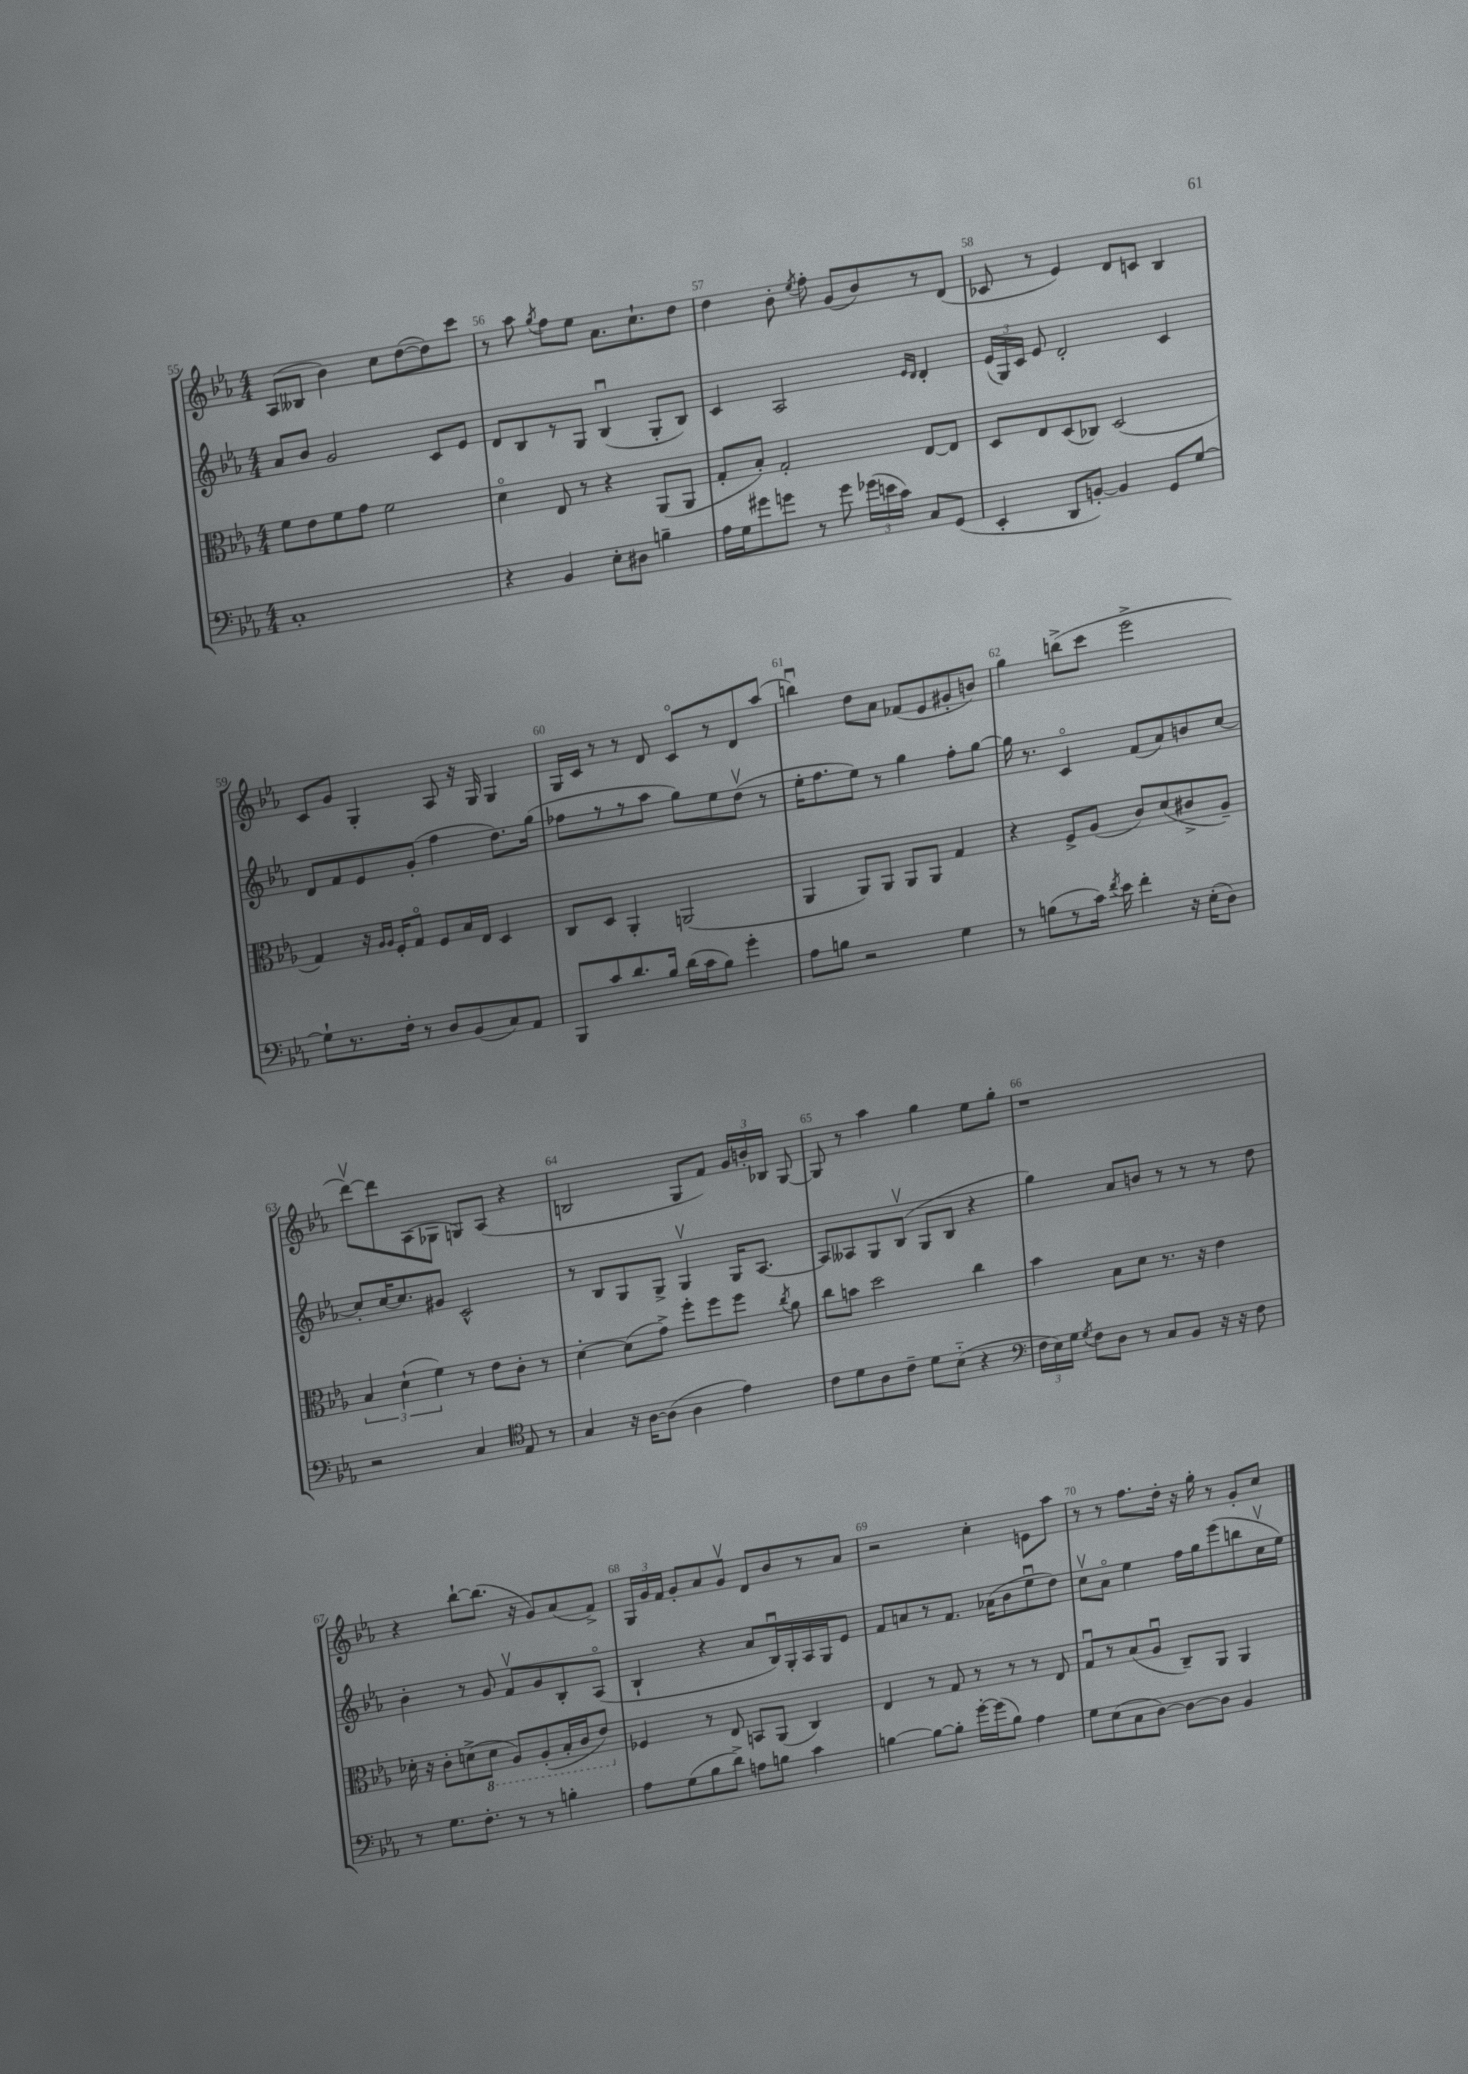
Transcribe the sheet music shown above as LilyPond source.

<<
\new StaffGroup <<
\new Staff = "s0" {
    \clef treble \key ees \major \numericTimeSignature \time 4/4
    \autoBeamOff aes8[( beses8] bes'4) c''8[ d''8~( d''8) c'''8] |
    r8 aes''8 \acciaccatura { g''8 } f''8[ ees''8] aes'8.[ c''8.-! d''8] |
    d''4 bes'8-. \acciaccatura { ees''8 } f''8-. g'8[( bes'8) r8 d'8]( |
    ces'8 r8 ees'4) d'8[ c'8] bes4 |
    c'8[ g'8] g4-. aes8 r16 g16 g4 |
    g16[ c'16] r8 r8 d'8 c'8[\flageolet r8 d'8 aes''8]( |
    b''4\downbow) d''8[ aes'8] fes'8[( ees'8 gis'8-. b'8]) |
    g''4 b''8[->( c'''8] ees'''2-> |
    d'''8[~\upbow) d'''8 aes8( ges8] g8[) aes8]( r4 |
    b2 g8[ f'8]) \tuplet 3/2 { g'16[ b'16-. bes16] } g8~ |
    g8 r8 aes''4 g''4 ees''8[ g''8]-. |
    r1 |
    r4 bes''8[~-! bes''8.]( r16 g'8[) aes'8( f'8]->) |
    \tuplet 3/2 { g16[ g'16 f'16] } g'8[-. aes'8 g'8]\upbow d'8[ bes'8 r8 aes'8] |
    r2 c''4-. e'8[ aes''8] |
    r8 r8 f''8.[ d''16]-. r16 g''16-. r8 g'8[-. c''8] \bar "|." |
}
\new Staff = "s1" {
    \clef treble \key ees \major \numericTimeSignature \time 4/4
    \autoBeamOff aes'8[ bes'8] g'2 c'8[ ees'8] |
    d'8[ bes8 r8 g8] bes4\downbow( g8[-. bes8]) |
    c'4 aes2 \grace { ees'16[ d'16] } d'4-. |
    \tuplet 3/2 { ees'16[( g16) c'16] } ees'8 d'2-. c'4 |
    d'8[ f'8 ees'8 g'8]-.( f''4 d''8.[) g''16]( |
    fes''8[ r8 r8 aes''8] g''8[) ees''8 d''8]\upbow( r8 |
    ees''16[-. f''8. ees''8]) r8 g''4 f''8[-. g''8]~ |
    g''16 r8. c'4\flageolet f'8[( aes'8) b'8 c''8]~ |
    c''8[-. c''16~ c''8. gis'8] c'2-^ |
    r8 bes8[ g8 g8]-> g4\upbow g16[ aes8.]~ |
    aes8[ aeses8 g8 bes8]\upbow( g8[ bes8] r4 |
    g''4) aes'8[ b'8] r8 r8 r8 d''8 |
    bes'4-. r8 g'8 f'8[\upbow g'8 bes8-. aes8]\flageolet( |
    bes4-! r4 aes'8[ bes16\downbow) g16-. aes16 g16 ees'8] |
    f'8[ a'8 r8 f'8.] aes'16[( bes'8 ees''8\downbow d''8]) |
    c''8[\upbow aes'8]\flageolet ees''4 f''16[ g''16 ees'''8( b''8 c''16\upbow ees''16]) \bar "|." |
}
\new Staff = "s2" {
    \clef alto \key ees \major \numericTimeSignature \time 4/4
    \autoBeamOff f'8[ ees'8 f'8 g'8] f'2 |
    d'4\flageolet ees8 r8 r4 aes,8[( aes,8] |
    g8[-. bes8]-.) g2-. ees8[~ ees8] |
    d8[ ees8 d8( ces8]) d2( |
    g4) r16 \grace { aes16[ aes16] } f16[-. g8]\flageolet f8[ bes16 ees16] d4 |
    c8[ d8] aes,4-. a,2( |
    aes,4 aes,8[) aes,8] aes,8[ aes,8] g4 |
    r4 f8[-> aes8]( c'8[) d'8( cis'8-> aes8]--) |
    \tuplet 3/2 { bes4 d'4-!( f'4) } r8 ees'8[ c'8]-. r8 |
    d'4~-. d'8[( g'8]->) f''8[-. f''8 f''8] \acciaccatura { c''8 } aes'8 |
    c''8[ b'8] d''2 c''4 |
    bes'4 bes8[ d'8] r8. r16 ees'4 |
    des'16-. r16 c'8[-. d'8->( \ottava #-1 d8] aes,8[) aes,8-.( bes,16-. c16 ees8]) \ottava #0 |
    fes4 r8 ees8 b,8[ aes,8]( c4) |
    ees4 r8 g8 r8 r8 r8 ees8 |
    g8[\downbow r8 bes8( aes8]\downbow c8[--) aes,8] aes,4 \bar "|." |
}
\new Staff = "s3" {
    \clef bass \key ees \major \numericTimeSignature \time 4/4
    \autoBeamOff c1-. |
    r4 bes,4 ees8[-. dis8] b4-- |
    aes16[ g16 gis'8 g'8] r8 g'8 \tuplet 3/2 { ges'16[( e'16 c'16]) } c8[ g,8]( |
    ees,4-. d,8[ b,8]~-.) b,4 g,8[ g8]~ |
    g8[-! r8. f16]-. r8 d8[ bes,8( c8) aes,8] |
    bes,,8[ c'8 d'8. bes16] d'16[( c'16 bes8]) g'4-. |
    aes8[ b8] r2 g4 |
    r8 b8[( r8 c'16]) \acciaccatura { f'8 } ees'16 f'4-. r16 ees16[-.( d8]) |
    r2 c4 \clef tenor ees8 r8 |
    g4 r16 aes16[~ aes8]( aes4 ees'4) |
    c'8[ d'8 aes8 c'8]-- d'8[ bes8]-_( r4 |
    \clef bass \tuplet 3/2 { f16[ ees16) g16] } \acciaccatura { g8 } f8[ d8] r8 c8[ bes,8] r16 r16 f8 |
    r8 g8.[ f8.]-. r8 r8 b4-. |
    aes8[ g8( bes8 d'8]->) a8[ b8] c'4 |
    b4~ b8[~ b8]-. g'16[~-. g'16( b8]) aes4 |
    g8[ ees8( c8 d8]~) d8[~ d8] bes,4 \bar "|." |
}
>>
>>
\layout { \context { \Score currentBarNumber = #55 \override BarNumber.break-visibility = ##(#f #t #t) barNumberVisibility = #all-bar-numbers-visible } }
